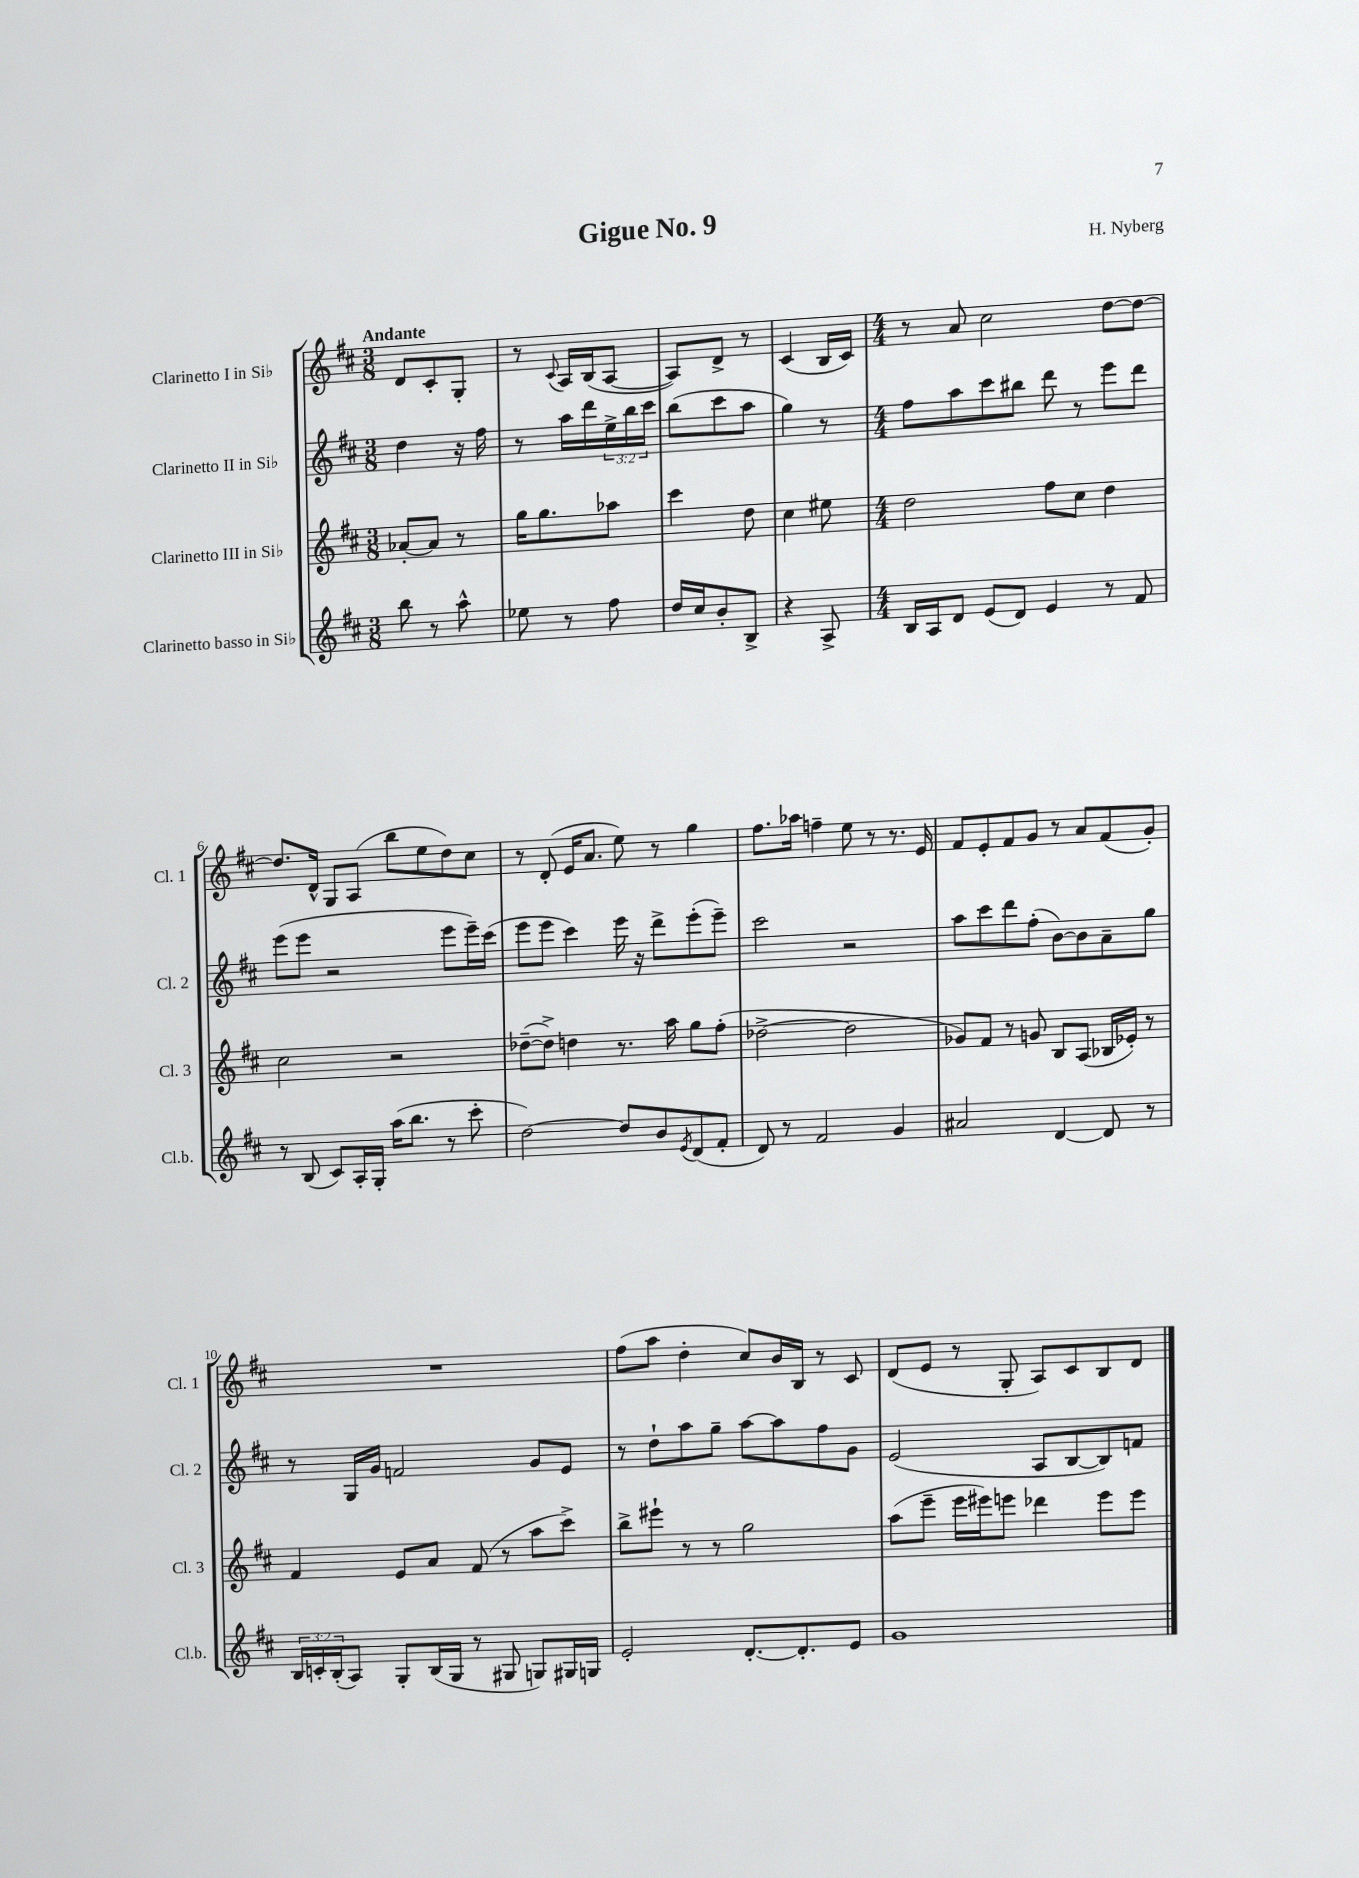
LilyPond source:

\header { title = "Gigue No. 9" composer = "H. Nyberg" }
<<
\new StaffGroup <<
\new Staff = "s0" \with { instrumentName = "Clarinetto I in Sib" shortInstrumentName = "Cl. 1" } {
    \clef treble \key d \major \numericTimeSignature \time 3/8 \tempo "Andante"
    d'8 cis'8-. g8-. |
    r8 \appoggiatura { cis'8 } a16 b16( a8~ |
    a8) d'8-> r8 |
    cis'4( b16 cis'16) |
    \numericTimeSignature \time 4/4 r8 a'8 cis''2 d''8~ d''8~ |
    d''8. d'16-^ g8 a8( b''8 e''8 d''8) cis''8 |
    r8 d'8-.( e'16 a'8. e''8) r8 g''4 |
    fis''8. aes''16 f''4-- e''8 r8 r8. e'16 |
    fis'8 e'8-. fis'8 g'8 r8 a'8 fis'8( g'8-.) |
    R1 |
    fis''8( a''8 d''4-. cis''8) b'16 b16 r8 cis'8 |
    d'8( e'8 r8 g8-. a8) cis'8 b8 d'8 \bar "|." |
}
\new Staff = "s1" \with { instrumentName = "Clarinetto II in Sib" shortInstrumentName = "Cl. 2" } {
    \clef treble \key d \major \numericTimeSignature \time 3/8 \override Staff.TupletNumber.text = #tuplet-number::calc-fraction-text
    d''4 r16 fis''16 |
    r8 a''16 d'''16 \tuplet 3/2 { e''16-> b''16 cis'''16 } |
    b''8( cis'''8 a''8 |
    g''4) r8 |
    \numericTimeSignature \time 4/4 fis''8 a''8 cis'''8 bis''8 d'''8 r8 e'''8 d'''8 |
    e'''8( e'''8 r2 e'''8 e'''16--) cis'''16( |
    e'''8 e'''8 cis'''4) e'''16 r16 d'''8-> e'''8-.( e'''8--) |
    cis'''2 r2 |
    a''8 cis'''8 d'''8 fis''8-.( b'8~) b'8 a'8-- g''8 |
    r8 g16 g'16 f'2 g'8 e'8 |
    r8 d''8-! a''8 g''8-- a''8~ a''8 fis''8 g'8 |
    e'2( a8 b8~ b8) f'8 \bar "|." |
}
\new Staff = "s2" \with { instrumentName = "Clarinetto III in Sib" shortInstrumentName = "Cl. 3" } {
    \clef treble \key d \major \numericTimeSignature \time 3/8
    aes'8~-. aes'8 r8 |
    g''16 g''8. aes''8 |
    cis'''4 d''8 |
    cis''4 eis''8 |
    \numericTimeSignature \time 4/4 d''2 fis''8 cis''8 d''4 |
    cis''2 r2 |
    des''8~--( des''8->) d''4 r8. a''16 g''8 fis''8-.( |
    des''2~-> des''2 |
    ges'8) fis'8 r8 g'8 b8 a8( bes16 ees'16-.) r8 |
    fis'4 e'8 a'8 fis'8( r8 a''8 cis'''8->) |
    b''8-> eis'''8-! r8 r8 g''2 |
    a''8( e'''8-- e'''16 eis'''16) e'''8 des'''4 e'''8 e'''8 \bar "|." |
}
\new Staff = "s3" \with { instrumentName = "Clarinetto basso in Sib" shortInstrumentName = "Cl.b." } {
    \clef treble \key d \major \numericTimeSignature \time 3/8 \override Staff.TupletNumber.text = #tuplet-number::calc-fraction-text
    b''8 r8 a''8-^ |
    ees''8 r8 fis''8 |
    d''16 cis''16 b'8-. b8-> |
    r4 a8-> |
    \numericTimeSignature \time 4/4 b16 a16 d'8 e'8( d'8) e'4 r8 fis'8 |
    r8 b8( cis'8) a16-. g16-. a''16( b''8. r8 cis'''8-. |
    d''2~) d''8 b'8 \acciaccatura { e'8 } d'8( fis'8-. |
    d'8) r8 fis'2 g'4 |
    ais'2 d'4~ d'8 r8 |
    \tuplet 3/2 { b16 c'16-. b16-.( } a8) g8-. b16( g16 r8 gis8 g8) gis16 g16 |
    e'2-. d'8.~-. d'8.-. e'8 |
    g'1 \bar "|." |
}
>>
>>
